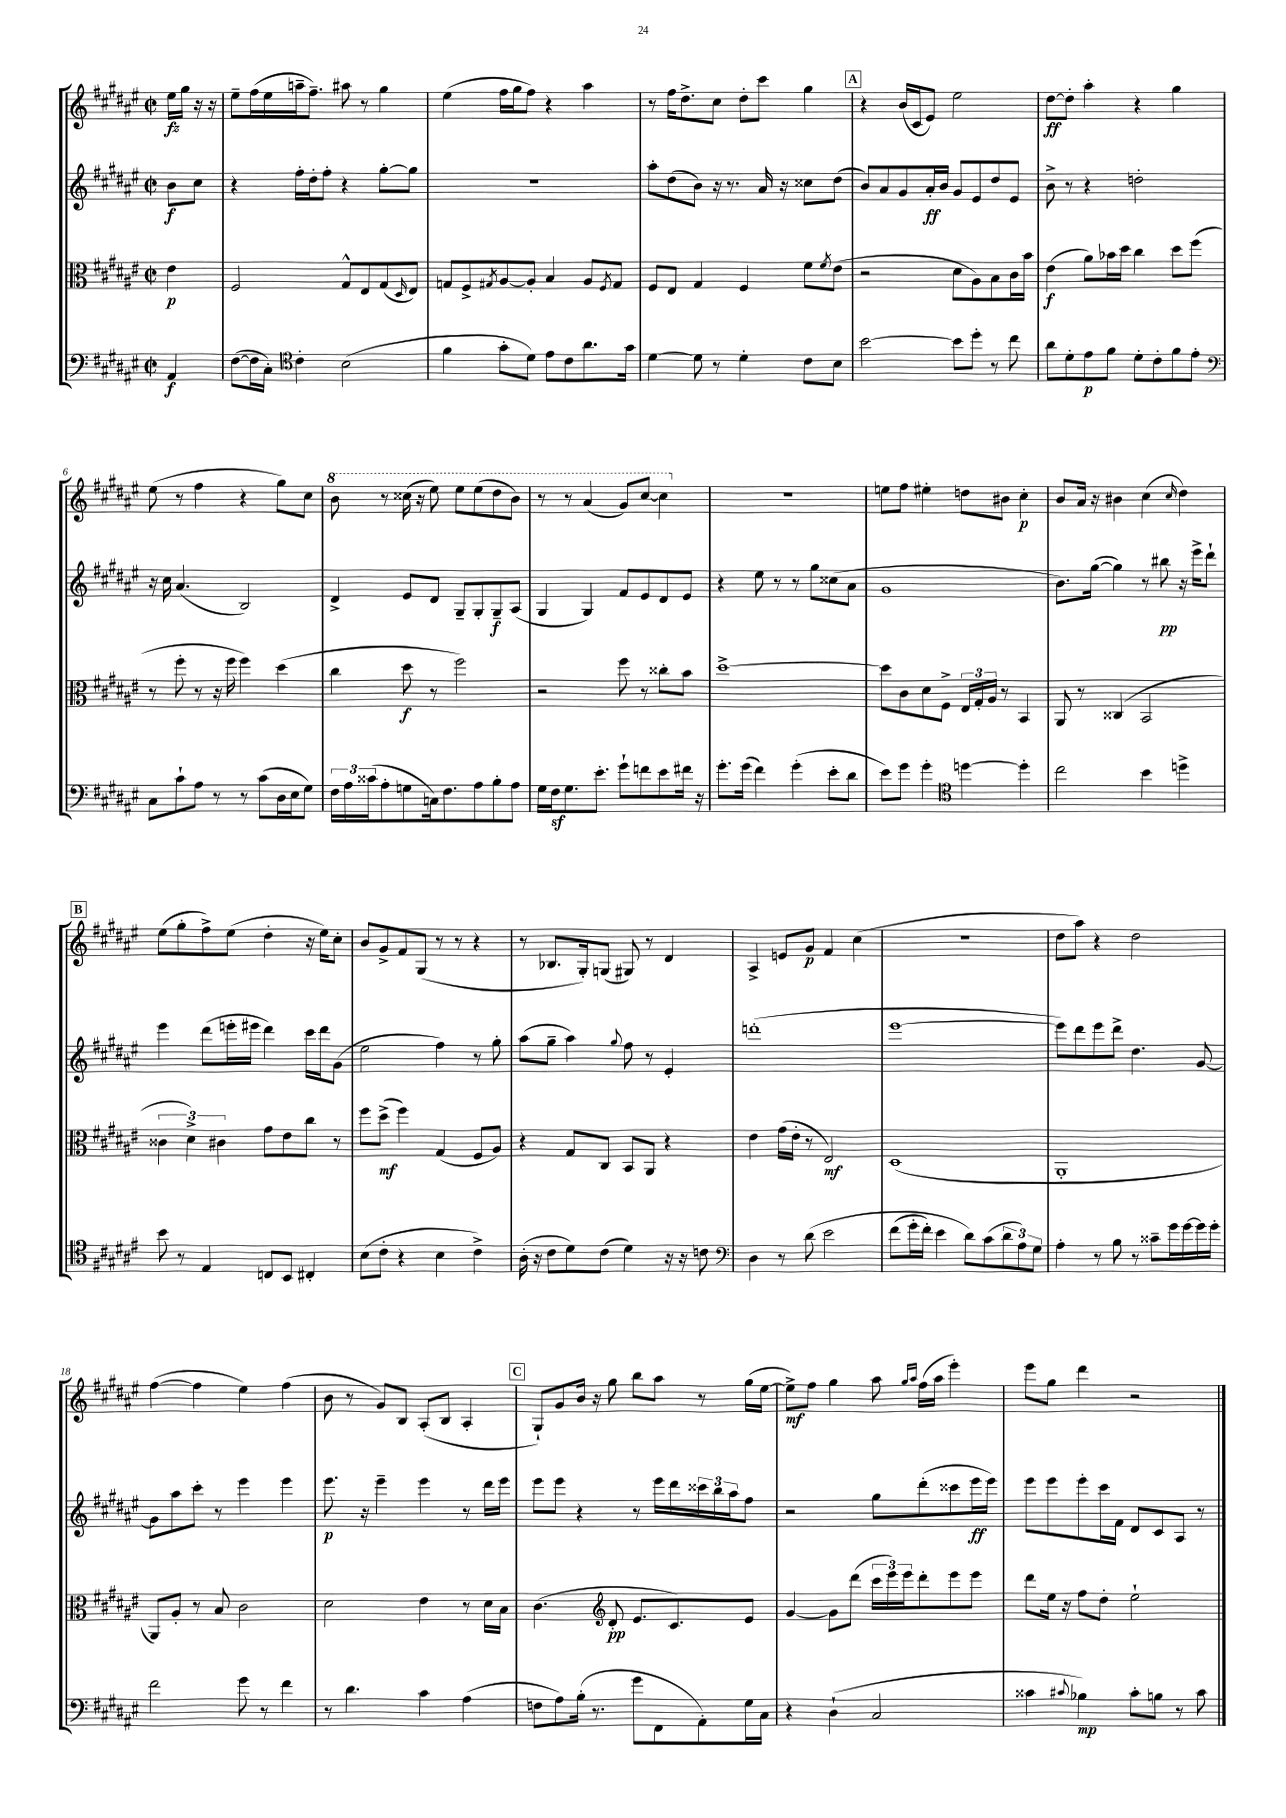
<<
\new StaffGroup <<
\new Staff = "s0" {
    \clef treble \key fis \major \defaultTimeSignature \time 2/2 \partial 4
    eis''16\fz gis''16 r16 r16 |
    eis''8-- fis''16( eis''16 a''16-- fis''8.--) ais''8 r8 gis''4 |
    eis''4( fis''16 gis''16 fis''8) r4 ais''4 |
    r8 fis''16 dis''8.-> cis''8 dis''8-. cis'''8 gis''4 |
    \mark \markup { \box "A" } r4 b'16( cis'16 eis'8) eis''2 |
    dis''8~\ff dis''8-. ais''4-. r4 gis''4 |
    eis''8( r8 fis''4 r4 gis''8) cis''8 |
    \ottava #1 b''8 r8 cisis'''16( r16 eis'''8) eis'''8 eis'''8( dis'''8 b''8) |
    r8 r8 ais''4( gis''8) cis'''8~ cis'''4 \ottava #0 |
    R1 |
    e''8 fis''8 eis''4-. d''8 bis'8 cis''4-.\p |
    b'8 ais'16 r16 bis'4 cis''4( \grace { cis''16 } dis''4) |
    \mark \markup { \box "B" } eis''8( gis''8-. fis''8->) eis''8( dis''4-. r16 eis''16) cis''8-. |
    b'8 gis'8-> fis'8 gis8( r8 r8 r4 |
    r8 bes8. gis16-.) g8( gis8) r8 dis'4 |
    ais4-> e'8 gis'8\p fis'4 cis''4( |
    r1 |
    dis''8 ais''8) r4 dis''2 |
    fis''4~( fis''4 eis''4) fis''4( |
    b'8 r8 gis'8) b8 ais8-.( b8 ais4-. |
    \mark \markup { \box "C" } gis8-!) gis'8 b'16 r16 gis''8 b''8 ais''8 r8 gis''16( eis''16~ |
    eis''8->\mf) fis''8 gis''4 ais''8 \grace { gis''16 ais''16 } fis''16( ais''16 eis'''4-.) |
    eis'''8 gis''8 dis'''4 r2 \bar "|." |
}
\new Staff = "s1" {
    \clef treble \key fis \major \defaultTimeSignature \time 2/2 \partial 4
    b'8\f cis''8 |
    r4 fis''16-. dis''16-. fis''8-. r4 gis''8~-. gis''8 |
    r1 |
    ais''8-. dis''8( b'8) r16 r8. ais'16 r16 cisis''8 dis''8( |
    \mark \markup { \box "A" } b'8) ais'8 gis'8 ais'16-.\ff b'16 gis'8 eis'8 dis''8 eis'8 |
    b'8-> r8 r4 d''2-. |
    r16 cis''16 ais'4.( b2) |
    dis'4-> eis'8 dis'8 gis8-- gis8-. gis8--\f ais8( |
    gis4 gis4) fis'8 eis'8 dis'8 eis'8 |
    r4 eis''8 r8 r8 gis''8 cisis''8( ais'8 |
    gis'1 |
    b'8.) gis''16~( gis''4) r8 bis''8\pp r16 eis'''16-> dis'''8-! |
    \mark \markup { \box "B" } eis'''4 dis'''8( e'''16-. eis'''16 dis'''4) cis'''16 dis'''16 gis'8( |
    eis''2 fis''4) r8 gis''8-. |
    ais''8( gis''8-- ais''4) \appoggiatura { gis''8 } fis''8 r8 eis'4-. |
    d'''1-.( |
    eis'''1~ |
    eis'''8) dis'''8 eis'''8 dis'''8-> dis''4. gis'8~ |
    gis'8 ais''8 cis'''8-. r8 eis'''4 eis'''4 |
    eis'''8.\p r16 eis'''4-- eis'''4 r8 dis'''16 eis'''16 |
    \mark \markup { \box "C" } eis'''8 eis'''8 r4 r8 eis'''16 dis'''16 \tuplet 3/2 { cisis'''16 b''16 ais''16 } fis''8 |
    r2 gis''8 dis'''8-.( cisis'''8 eis'''16\ff eis'''16) |
    eis'''8 eis'''8 eis'''8-. cis'''16 fis'16 dis'8 cis'8 ais8 r8 \bar "|." |
}
\new Staff = "s2" {
    \clef alto \key fis \major \defaultTimeSignature \time 2/2 \partial 4
    eis'4\p |
    fis2 gis8-^ eis8 gis8( \grace { dis16 } eis8) |
    g8 fis8-> \acciaccatura { gis8 } ais8~ ais8-. b4 ais8 \acciaccatura { fis8 } gis8 |
    fis8 eis8 gis4 fis4 fis'8 \acciaccatura { fis'8 } eis'8( |
    \mark \markup { \box "A" } r2 dis'8 ais8) b8 cis'16 b'16 |
    eis'4\f( ais'8) bes'16 dis''16 cis''4 dis''8 fis''8( |
    r8 fis''8-. r8 r16 fis''16 fis''4) dis''4( |
    cis''4 dis''8\f r8 fis''2) |
    r2 fis''8 r8 cisis''8-. b'8 |
    dis''1~-> |
    dis''8 cis'8 dis'8 fis8-> \tuplet 3/2 { eis16 gis16-. ais16 } r8 b,4 |
    ais,8 r8 cisis4( b,2 |
    \mark \markup { \box "B" } \tuplet 3/2 { cisis'4 dis'4->) cis'4 } gis'8 eis'8 cis''8 r8 |
    fis''8 dis''8->\mf( fis''4) gis4( fis8 ais8) |
    r4 gis8 cis8 b,8 ais,8 r4 |
    eis'4 gis'16( eis'16-. r8 eis2\mf) |
    dis1( |
    ais,1-. |
    ais,8) ais8-. r8 b8 cis'2 |
    dis'2 eis'4 r8 dis'16 b16 |
    \mark \markup { \box "C" } cis'4.( \clef treble dis'8-.\pp eis'8. cis'8.) eis'8 |
    gis'4~ gis'8 dis'''8( \tuplet 3/2 { cis'''16 eis'''16) eis'''16 } dis'''8-. eis'''8 eis'''8 |
    dis'''8 eis''16 r16 fis''8 dis''8-. eis''2-! \bar "|." |
}
\new Staff = "s3" {
    \clef bass \key fis \major \defaultTimeSignature \time 2/2 \partial 4
    ais,4\f |
    fis8~( fis16 cis16-.) \clef tenor cis'4-. b2( |
    fis'4 gis'8-. dis'8) eis'8 cis'8 ais'8. gis'16 |
    dis'4~ dis'8 r8 dis'4-. cis'8 b8 |
    \mark \markup { \box "A" } b'2~ b'8 dis''8-. r8 cis''8 |
    ais'8 dis'8-. eis'8\p fis'8 dis'8-. cis'8-. fis'8 eis'8-. |
    \clef bass cis8 cis'8-! ais8 r8 r8 cis'8( dis16 eis16 gis8) |
    \tuplet 3/2 { fis16 ais16 cisis'16( } ais8-. g8 c16) fis8. ais8 b8-. ais8 |
    gis16 fis16\sf gis8. eis'8.-. gis'8-! f'8 eis'8 fis'16 r16 |
    gis'8.-. gis'16( fis'4) gis'4-.( eis'8-. dis'8 |
    eis'8) gis'8 gis'4-. \clef tenor d''4~ d''4-. |
    cis''2 b'4 d''4-> |
    \mark \markup { \box "B" } b'8 r8 eis4 c8 b,8 cis4-. |
    b8( cis'8-. r4 b4 cis'4->) |
    ais16-.( r16 cis'8 dis'8) cis'8( dis'4) r16 r16 c'8 |
    \clef bass dis4 r8 dis'8\( eis'2 |
    fis'8( gis'16-. fis'16-.) eis'4 dis'8\) cis'8( \tuplet 3/2 { dis'8 ais8) gis8 } |
    ais4-. r8 b8 r8 cisis'8-- gis'16 gis'16~ gis'16 gis'16-. |
    fis'2 gis'8 r8 fis'4 |
    r8 dis'4. cis'4 ais4( |
    \mark \markup { \box "C" } f8 ais8) b16-.( r8. gis'8 fis,8 ais,8-.) gis16 cis16 |
    r4 dis4-!( cis2 |
    cisis'4 \appoggiatura { cis'8 } bes4\mp) cis'8-. b8 r8 cis'8 \bar "|." |
}
>>
>>
